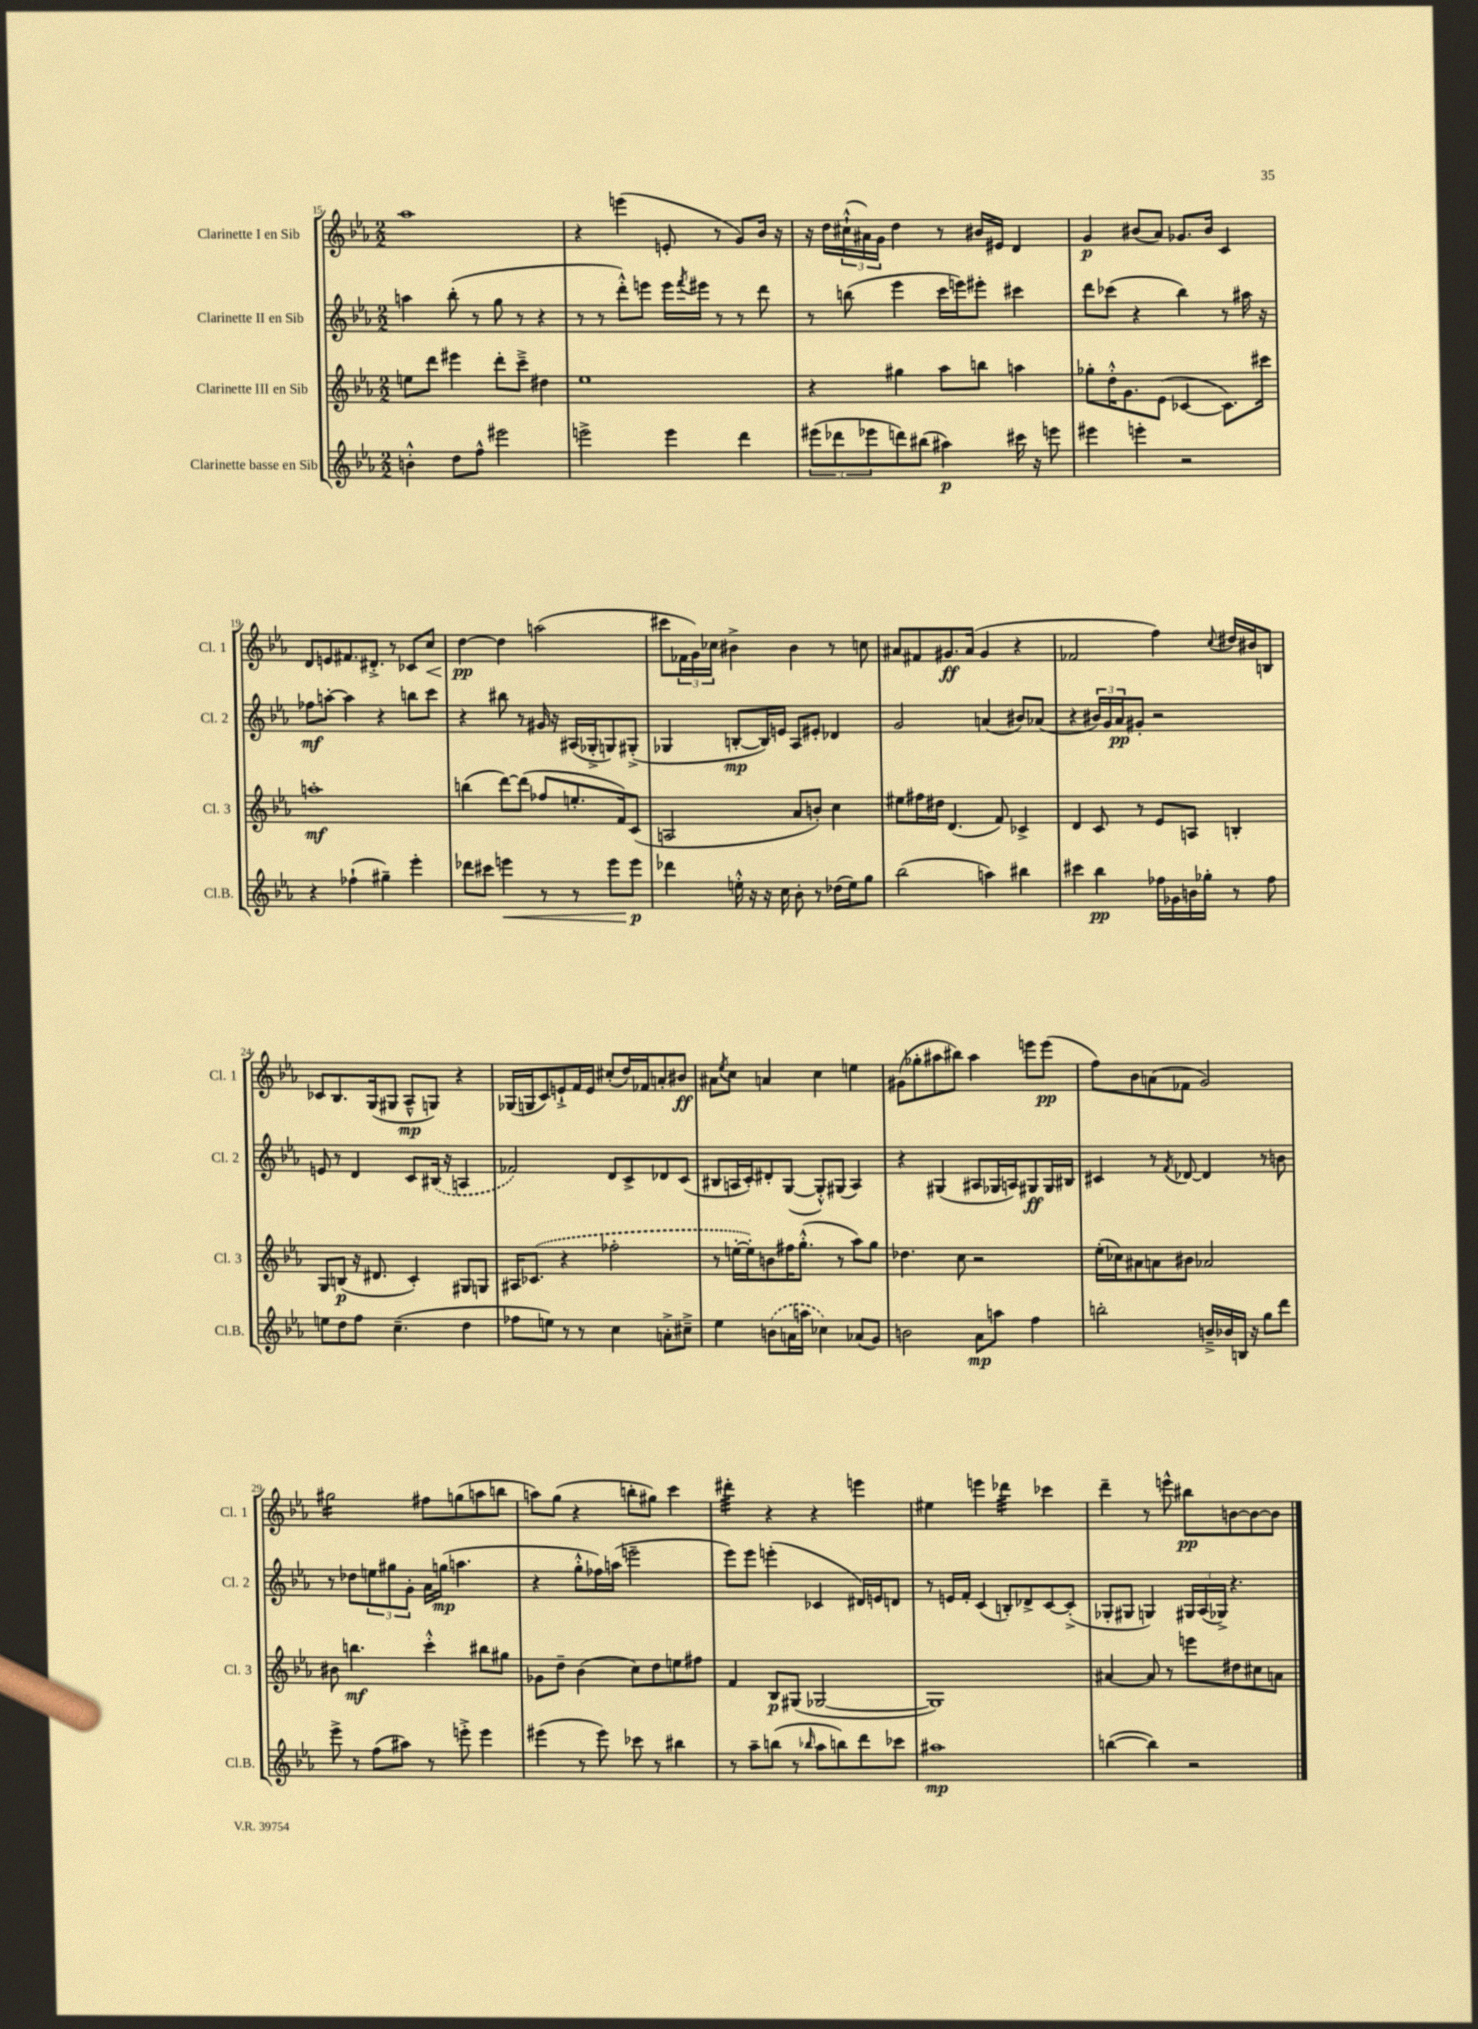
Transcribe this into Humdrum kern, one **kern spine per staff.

**kern	**kern	**kern	**kern
*staff4	*staff3	*staff2	*staff1
*clefG2	*clefG2	*clefG2	*clefG2
*k[b-e-a-]	*k[b-e-a-]	*k[b-e-a-]	*k[b-e-a-]
*M2/2	*M2/2	*M2/2	*M2/2
4b'^^	8ee	4aa	1aa-
.	8ddd	.	.
8dd	4eee#	(8bb-'	.
8ff^^	.	8r	.
2eee#	8ddd'	8gg	.
.	8ccc~^	8r	.
.	4dd#	4r	.
=	=	=	=
2eee^	1ee-	8r	4r
.	.	8r	.
.	.	8ddd'^^)	(4eee
.	.	8eee	.
4eee	.	16eee	8e'
.	.	8qfff	.
.	.	16eee#	.
.	.	8r	8r
4ddd	.	8r	8g)
.	.	8ddd	16b-
.	.	.	16r
=	=	=	=
(12eee#	4r	8r	16r
.	.	.	16dd
12ddd-	.	.	.
.	.	(8bb	(24cc#`^^
12eee-	.	.	24a#)
.	.	.	24g
8ddd)	4gg#	4eee-	4dd
(8bb#	.	.	.
4aa#)	8aa-	16ccc	8r
.	.	16eee)	.
.	8bb	8eee#'	16b#
.	.	.	16e#
16ccc#	4aa	4ccc#	4d
16r	.	.	.
8eee	.	.	.
=	=	=	=
4eee#	8gg-'	8ddd	4g
.	16dd'^^	(8ccc-	.
.	8.g	.	.
4eee'	.	4r	(8b#
.	(8e-	.	8a-)
2r	[4c-	4bb-)	8.g-
.	.	.	16b#
.	8.c-])	8r	4c
.	.	16aa#	.
.	16ccc#	16r	.
=	=	=	=
4r	1aa'	8ff-	8d
.	.	[8aa'	8e
(4ff-`	.	4aa]	8.f#
.	.	.	8.d#'^
4gg#~)	.	4r	.
.	.	.	8r
4eee-'	.	8bb	8c-
.	.	8ccc	8cc
=	=	=	=
8ddd-	(4bb	4r	[4dd
8ccc#	.	.	.
4eee	[8ddd)	8bb#	4dd]
.	(8ddd]	8r	.
8r	8ff-	16g#	(2aa
.	.	16r	.
8r	8.ee'	(16A#	.
.	.	16G-'^	.
8eee	.	8G)	.
.	16f)	.	.
8eee	(8c	(8G#'^	.
=	=	=	=
4ddd-	2A	4G-	8ccc#
.	.	.	24f-
.	.	.	24g)
.	.	.	24cc-
16ee'^^	.	[8B'	4b#^
16r	.	.	.
16r	.	16B])	.
16cc	.	16e	.
8b-'	8a-	8A-	4b#
8r	8b')	8e#'	.
(16dd-	4cc	4d-	8r
16ee)	.	.	.
8gg	.	.	8cc
=	=	=	=
(2bb-	8ee#	2g	8a#
.	16ff#	.	8f#
.	16dd#	.	.
.	(4.d	.	8.g#
.	.	.	(16a#
4aa)	.	(4a	4g#
.	8f)	.	.
4bb#	4c-^	8b#)	4r
.	.	(8a-	.
=	=	=	=
4ccc#	4d	4r	2f-
4bb-	8c	24b#)	.
.	.	24g	.
.	.	24a-	.
.	8r	8g#'	.
16ff-	8e-	2r	4ff)
16g-	.	.	.
16b	8A	.	.
16gg-'	.	.	.
.	.	.	8qqcc
8r	4B'	.	16dd#
.	.	.	16b#
8ff-	.	.	8B
=	=	=	=
8ee	8G	8e	8c-
8dd	(8B	8r	8.B-
8ff	16r	4d	.
.	8.d#	.	(16G
(4.cc~	.	.	8G#
.	4c')	8c	8A-~^^
.	.	(16B#	8G)
.	.	16r	.
4dd	8G#	4A	4r
.	8G	.	.
=	=	=	=
8ff-	16A#	2f-)	(16G-
.	(8.c-	.	16G
8ee)	.	.	8c)
8r	4r	.	8e`^
8r	.	.	16f
.	.	.	16e
4cc	2ff-'	8d	(8cc#'
.	.	8c^	16dd)
.	.	.	16f-
8a'^	.	8d-	8a'
8cc#~^	.	(8c	8b#
=	=	=	=
4ee-	8r	8B#	8a#
.	.	.	8qee-
.	[16ee'	16A	8cc
.	16ee'])	16c')	.
(8b	8b	8d#'	4a
16a	16ff#	([8G	.
16aa	(8.gg'^^	.	.
4cc-)	.	8G'^^])	4cc
.	8r	(8G#	.
(8a-	8aa-)	4A)	4ee
8g)	8gg	.	.
=	=	=	=
2b	4.dd-	4r	(8g#
.	.	.	8gg-'
.	.	(4G#	8aa#
.	8cc	.	8bb#)
8a-	2r	8A#	4aa#
8aa	.	16G-	.
.	.	16A)	.
4ff	.	8G#	8eee
.	.	16G#	(8eee
.	.	16B#	.
=	=	=	=
2bb'	(16ee-'	4c#	8ff)
.	16cc-)	.	.
.	8a#	.	8b-
.	8a	8r	(8a
.	.	8qf	.
.	8b#	[8d-	8f-
16b~^	2a-	4d-]	2g)
16b-	.	.	.
16B	.	.	.
16r	.	.	.
8gg	.	8r	.
8ddd	.	8b	.
=	=	=	=
8eee-^	8b#	8r	2gg#
8r	4.bb	8dd-	.
(8ff	.	12ee	.
.	.	12gg#	.
8aa#)	.	.	.
.	.	12g'	.
8r	4ccc'^^	16a-	8ff#
.	.	(16gg	.
8eee'^	.	4.aa	(8gg
4eee	8bb#	.	8aa
.	8gg#	.	8bb
=	=	=	=
(4eee#	8g-	4r	8aa)
.	8dd~	.	(8gg
8r	(4b-	8gg'^^	4r
8eee#)	.	16ff-)	.
.	.	(16aa	.
8ccc-	8cc)	2eee~	8bb'
8r	8dd	.	8gg#)
4bb#	8ee	.	4ccc
.	8ff#	.	.
=	=	=	=
8r	4f	8eee-)	4ddd#'
8aa-~	.	8eee-	.
(8bb	8B-	(4eee'	4r
8r	(8G#	.	.
16qqbb-	.	.	.
8aa-	[2G-	4c-	4r
8bb)	.	.	.
8ddd	.	16d#)	4eee
.	.	16e	.
8ccc-	.	8d	.
=	=	=	=
1aa#	1G-])	8r	4ee#
.	.	16e	.
.	.	16f'	.
.	.	(4c	4eee
.	.	8B')	4ddd-
.	.	8d-^	.
.	.	[8c	4ccc-
.	.	(8c'^]	.
=	=	=	=
([4bb	[4a#	8G-'	4ddd~
.	.	8G#	.
4bb])	8a#]	4G)	8r
.	8r	.	8eee^^
2r	8eee	24G#	8bb#
.	.	(24A-	.
.	.	24G-^)	.
.	8dd#	4.r	[8b
.	8cc#	.	8b_
.	8a	.	8b]
==	==	==	==
*-	*-	*-	*-
